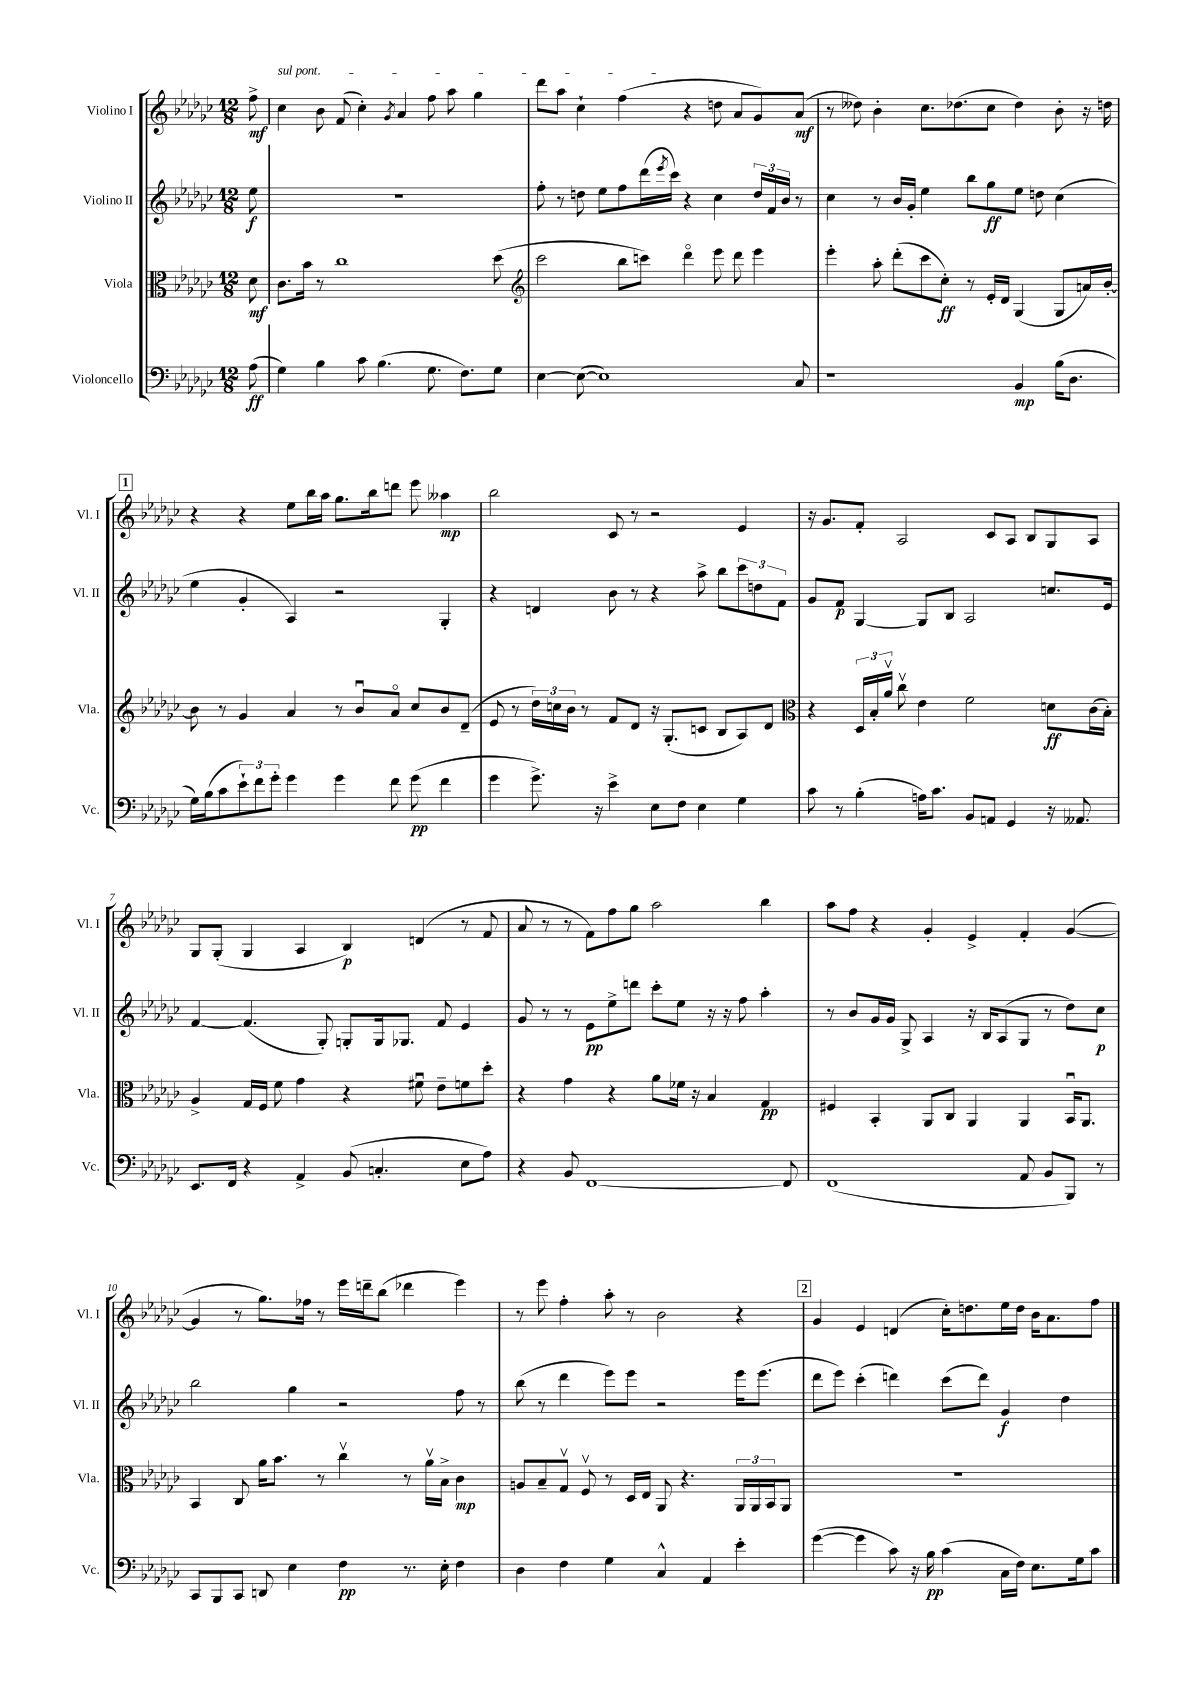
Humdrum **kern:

**kern	**kern	**kern	**kern
*staff4	*staff3	*staff2	*staff1
*clefF4	*clefC3	*clefG2	*clefG2
*k[b-e-a-d-g-c-]	*k[b-e-a-d-g-c-]	*k[b-e-a-d-g-c-]	*k[b-e-a-d-g-c-]
*M12/8	*M12/8	*M12/8	*M12/8
(8A-	8d-	8ee-	8ff^
=	=	=	=
4G-)	8.c-	1.r	4cc-
.	16b-	.	.
4B-	8r	.	8b-
.	1cc-	.	(8f
8c-	.	.	4cc-')
(4.B-	.	.	.
.	.	.	8qg-
.	.	.	4a-
8.G-	.	.	8ff
.	.	.	8aa-
8.F)	.	.	.
.	.	.	4gg-
8G-	(8dd-	.	.
=	=	=	=
*	*clefG2	*	*
[4E-	2ccc-	8ff'	8ddd-
.	.	8r	8aa-
(8E-_	.	8dd	4cc-`
1E-])	.	8ee-	.
.	8bb-	8ff	(4ff
.	8ccc)	(16ddd-	.
.	.	8qeee-	.
.	.	16ccc-)	.
.	4ddd-o	4r	4r
.	8eee-	4cc-	8dd
.	8ddd-	.	8a-
.	4eee-	24dd	8g-)
.	.	24f	.
.	.	24b-	.
8C-	.	8r	(8a-
=	=	=	=
1r	4eee-'	4cc-	8r
.	.	.	8dd--)
.	8aa-'	8r	4b-'
.	(8ddd-'	16b-	.
.	.	16g-'	.
.	8ccc-	4ee-	8.cc-
.	8cc-')	.	.
.	.	.	(8.dd-
.	8r	8bb-	.
.	16e-'	8gg-	8cc-
.	16d-	.	.
4BB-	(4G-	8ee-	4dd-)
.	.	8dd	.
(16B-	8G-	(4cc-	8b-'
8.D-	.	.	.
.	16a)	.	16r
.	[16b-'	.	16dd
=	=	=	=
16G-)	8b-]	4ee-	4r
(16B-	.	.	.
8c-	8r	.	.
12e-`)	4g-	4g-'	4r
12f	.	.	.
12g-'	.	.	.
4g-	4a-	4A-)	8ee-
.	.	.	16bb-
.	.	.	16aa-
4g-	8r	2r	8.gg-
.	8b-u	.	.
.	.	.	16bb-
8f	8a-o	.	8ddd
(8g-	8cc-	.	8eee-
4f	8b-	4G-'	4aa--
.	(8d-~	.	.
=	=	=	=
4g-	8e-	4r	2bb-
.	8r	.	.
8.g-^)	24dd-)	4d	.
.	24cc	.	.
.	24b-	.	.
.	8r	.	.
16r	.	.	.
4e-^	8f	8b-	8c-
.	8d-	8r	8r
8E-	16r	4r	2r
.	(8.G-'	.	.
8F	.	.	.
4E-	8c	8aa-^	.
.	8B-	8bb-	.
4G-	8A-)	12ccc-	4e-
.	.	12dd	.
.	8d-	.	.
.	.	12f	.
=	=	=	=
*	*clefC3	*	*
8c-	4r	8g-	16r
.	.	.	8.g-
8r	.	8f	.
(4B-'	24D-	[4G-	8f'
.	24B-'	.	.
.	24a-v	.	.
.	8cc-v	.	2A-
16A)	4e-	8G-]	.
8.c-	.	.	.
.	.	8B-	.
8BB-	2f	2A-	.
8AA	.	.	8c-
4GG-	.	.	8A-
.	.	.	8B-
16r	8d	8.cc	8G-
8.AA--	.	.	.
.	(16c-	.	8A-
.	16B-')	16e-	.
=	=	=	=
8.EE-	4A-^	[4f	8G-
.	.	.	(8G-'
16FF	.	.	.
4r	16G-	(4.f]	4G-
.	16F	.	.
.	8f	.	.
4AA-^	4g-	.	4A-
.	.	8G-')	.
(8BB-	4r	8G'	4B-)
4.C'	.	16G	.
.	.	8.G-	.
.	8f#u	.	(4d
.	8e-~	8f	.
8E-	8f	4e-	8r
8A-)	8dd-'	.	8f
=	=	=	=
4r	4r	8g-	8a-
.	.	8r	8r
8BB-	4g-	8r	8r
[1FF	.	8e-	8f)
.	4r	8ee-^	8ff
.	.	8ddd	8gg-
.	8a-	8ccc-'	2aa-
.	16f-	8ee-	.
.	16r	.	.
.	4B-	16r	.
.	.	16r	.
.	.	8ff	.
.	4G-	4aa-'	4bb-
8FF]	.	.	.
=	=	=	=
(1FF	4F#	8r	8aa-
.	.	8b-	8ff
.	4BB-'	16g-	4r
.	.	16g-	.
.	.	8G-^	.
.	8AA-	4A-	4g-'
.	8C-	.	.
.	4AA-	16r	4e-^
.	.	16B-	.
.	.	(8A-	.
8AA-	4AA-	8G-	4f'
8BB-	.	8r	.
8BBB-)	16BB-u	8dd-)	([4g-
.	8.AA-	.	.
8r	.	8cc-	.
=	=	=	=
8CC-	4BB-	2bb-	4g-]
8BBB-	.	.	.
8CC-	8C-	.	8r
8DD	16a-	.	8.gg-)
.	8.b-	.	.
4E-	.	4gg-	.
.	.	.	16ff-
.	8r	.	8r
4F	4cc-v	2r	16eee-
.	.	.	16ddd~
.	.	.	(8bb-
8.r	8r	.	4ddd-
.	16a-v	.	.
16E-'	16B-^	.	.
4F	4c-	8ff	4eee-)
.	.	8r	.
=	=	=	=
4D-	8A	(8bb-	8r
.	8B-~	8r	8eee-
4F	8G-v	4ddd-	4ff'
.	8Fv	.	.
4G-	8r	8eee-)	8aa-'
.	16D-	8eee-	8r
.	16E-	.	.
4C-^^	8AA-	2r	2b-
.	4.r	.	.
4AA-	.	.	.
4e-'	24AA-	16eee-	4r
.	24AA-	.	.
.	.	(8.eee-	.
.	24BB-	.	.
.	8AA-	.	.
=	=	=	=
([4g-	1.r	8ddd-	4g-
.	.	8eee-)	.
4g-]	.	(4ccc-'	4e-
8c-)	.	4ddd)	(4d
16r	.	.	.
16B-	.	.	.
(4c-	.	(8ccc-	16cc-')
.	.	.	8.dd
.	.	8ddd)	.
16C-	.	4g-	16ee-
16F)	.	.	16dd
8.E-	.	.	16b-
.	.	.	8.a-
.	.	4dd-	.
16G-	.	.	.
8c-	.	.	8ff
==	==	==	==
*-	*-	*-	*-
